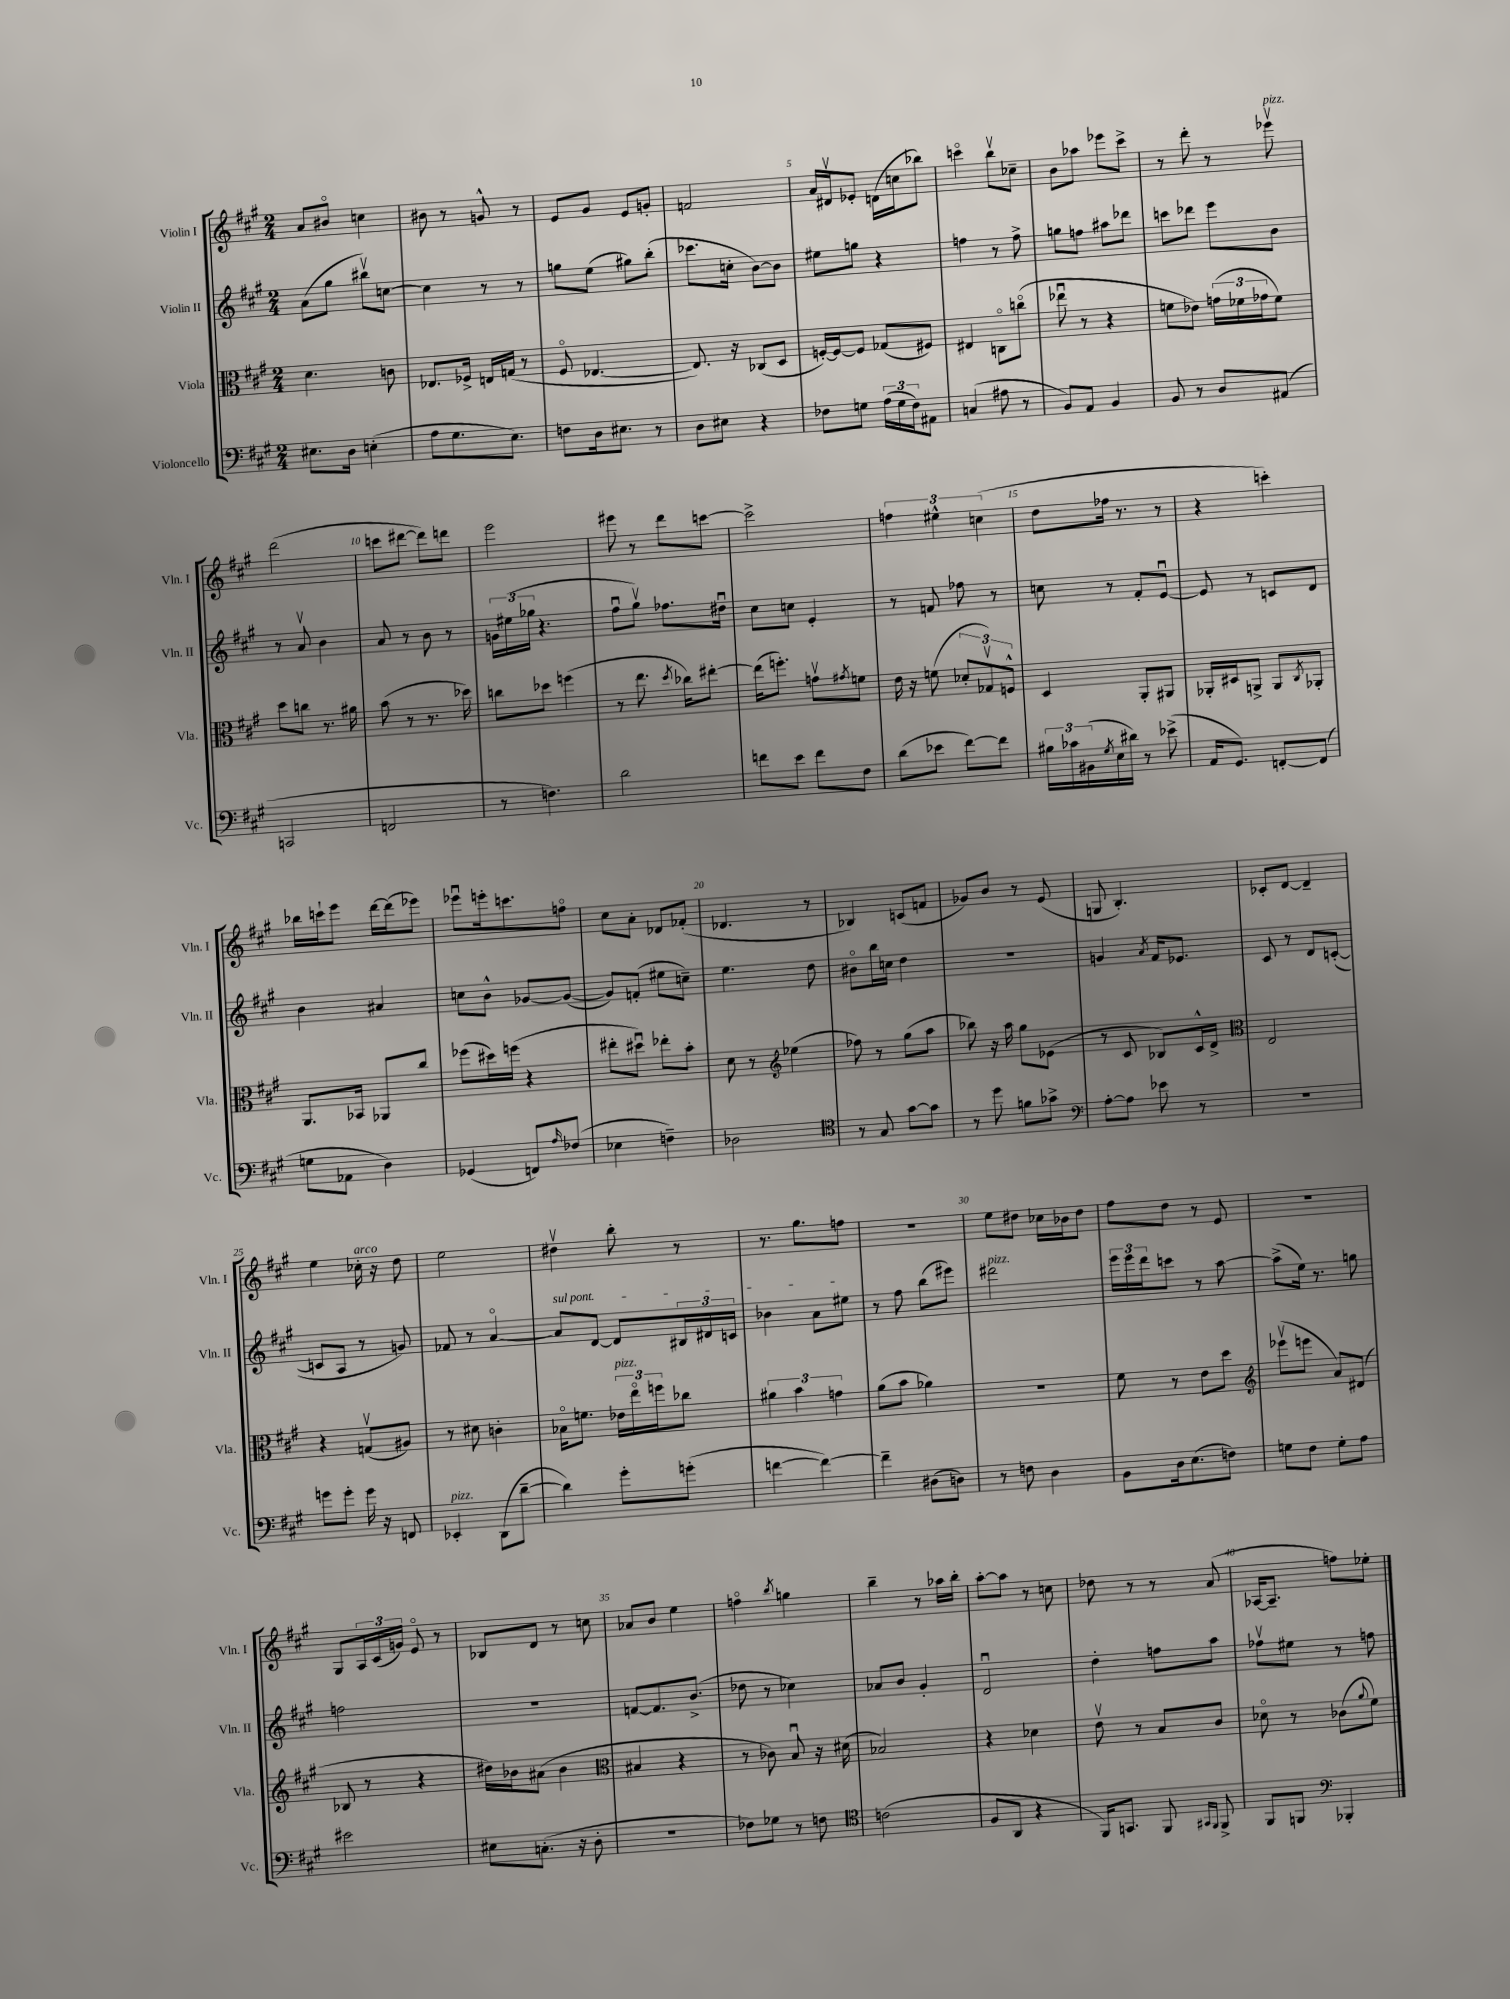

**kern	**kern	**kern	**kern
*staff4	*staff3	*staff2	*staff1
*clefF4	*clefC3	*clefG2	*clefG2
*k[f#c#g#]	*k[f#c#g#]	*k[f#c#g#]	*k[f#c#g#]
*M2/4	*M2/4	*M2/4	*M2/4
8.E#	4.d	(8a	8a
.	.	8gg#	8b#o
16D	.	.	.
(4E'	.	8bb#v)	4cc
.	8c	[8cc	.
=	=	=	=
8A	8.E-	4cc]	8b#
8.G#	.	.	8r
.	16F-^	.	.
.	16E	8r	8g^^
8.E)	(16G	.	.
.	8r	8r	8r
=	=	=	=
8F	8F#o	8gg	8e
16D	[4.E-	(8ee	8g#
8.E#	.	.	.
.	.	8gg#)	8e
8r	.	(8bb'	8g'
=	=	=	=
8D	8.E-])	8.ccc-	2f
8E#	.	.	.
.	16r	16cc'	.
4r	(8C-	[8b)	.
.	8D	8b]	.
=	=	=	=
8F-	[16F')	8ee#	16a
.	16F_	.	16d#v
8G	8F]	8gg	8e-'
(24A	(8G-	4r	(16d
24G	.	.	.
.	.	.	16cc
24F-)	.	.	.
8AA#	8F#)	.	8bb-)
=	=	=	=
(4C	4E#	4ff	4ccco
8A#	8Co	8r	8bbv
8r	(8cco	8ff^	8cc-~
=	=	=	=
8BB)	8ee-u	8gg	8b
8AA	8r	8ff	8aa-
4BB	4r	8aa#	8eee-
.	.	8ddd-	8ccc#^
=	=	=	=
8BB	8f	8ccc	8r
8r	8e-)	8ddd-	8ddd'
8D	(24g	8eee	8r
.	24f-	.	.
.	24g-	.	.
(8AA#	8f-)	8b	8eee-v
=	=	=	=
2CC	8dd	8r	(2ddd
.	8cc	8av	.
.	8.r	4b	.
.	16a#	.	.
=	=	=	=
2FF	(8b	8a	8ccc
.	8r	8r	[8ddd#
.	8.r	8b	8ddd#])
.	.	8r	8ddd
.	16dd-)	.	.
=	=	=	=
8r	8cc	24g	2eee
.	.	(24ee#	.
.	.	24gg-	.
4.F)	8dd-	4.r	.
.	(4ff	.	.
=	=	=	=
2d	8r	8ff#u	8eee#
.	8.ee	8gg#v)	8r
.	.	8.ff-	8ddd
.	8qdd	.	.
.	16cc-)	.	.
.	[8ee#'	.	[8ccc
.	.	16dd#u	.
=	=	=	=
8f	(16ee#]	8cc#	2ccc^]
.	8.ff')	.	.
8e	.	8cc	.
8f	8gv	4e'	.
.	8qg#	.	.
8F#	8f	.	.
=	=	=	=
(8d	16e	8r	6ff
.	16r	.	.
8e-	(8f	8f	.
.	.	.	6ee#^^
[8f#)	12d-'	8ff-	.
.	12G-v)	.	(6cc
8f#]	.	8r	.
.	12F^^	.	.
=	=	=	=
24B#	4D	8cc	8dd
24c-	.	.	.
(24BB#	.	.	.
8qG#	.	.	.
16E	.	8r	16ff-
16d#)	.	.	8.r
8r	8AA'	8f#'	.
(8e-^	8AA#	[8eu	8r
=	=	=	=
16AA	16AA-'	8e]	4r
8.GG#)	16D#	.	.
.	8AA^	8r	.
[8FF'	8AA	8c	4ccc')
.	8qC#	.	.
(8FF]	8AA-'	8d	.
=	=	=	=
8G	8.AA	4b	16bb-
.	.	.	16ccc`
8AA-	.	.	8eee
.	16BB-	.	.
4D)	8AA-	4a#	[16ddd
.	.	.	(16ddd]
.	8cc#	.	8eee-)
=	=	=	=
(4GG-	(8ff-	8cc	8eee-u
.	16dd#)	8b^^	16eee'
.	(16ff	.	8.ccc
8FF)	4r	[8g-	.
16qqA	.	.	.
(8F-	.	(8g-_	8ffo
=	=	=	=
4E-	8ee#'	8g-])	8cc#
.	8dd#u)	(8f'	8a'
4F~)	8ee-'	8ee#	8d-
.	8b'	8cc~)	(8f-'
=	=	=	=
2D-	8d	4.ee	4.d-
.	8r	.	.
*	*clefG2	*	*
.	(4ee-	.	.
.	.	8dd	8r
=	=	=	=
*clefC4	*	*	*
8r	8ff-)	8b#o	4B-)
8G#	8r	16bb	.
.	.	16cc	.
[8g#	(8gg#	4dd	(8c
8g#]	8aa	.	8f
=	=	=	=
8r	8bb-)	2r	8g-)
8dd	16r	.	8b
.	16aa	.	.
8f	8gg#	.	8r
8g-^	(8e-	.	(8e
=	=	=	=
*clefF4	*	*	*
[8A'	8r	4g	8G
8A]	8c#	.	4.B')
.	.	8qa	.
8e-	8B-)	16f#	.
.	.	8.e-	.
8r	16c#^^	.	.
.	16d^	.	.
=	=	=	=
*	*clefC3	*	*
2r	2E	8c#	8c-'
.	.	8r	[8d
.	.	8d	4d~]
.	.	([8c'	.
=	=	=	=
8g	4r	8c]	4ee
8g'	.	8A	.
16g	(8Gv	8r	16cc-'
16r	.	.	16r
8FF	8A#)	8g)	8dd
=	=	=	=
4EE-'	8r	8f-	2ee
.	8d#	8r	.
(8DD	4c'	[4ao	.
[8d~	.	.	.
=	=	=	=
4d])	16B-o	8a]	4dd#v
.	8.f	.	.
.	.	[8d	.
8g#'	24e-	8d]	8bb'
.	24eeo	.	.
.	24ff	.	.
(8g'	8cc-	24B#	8r
.	.	24d#	.
.	.	24c	.
=	=	=	=
[4f	6a#	4b-	8.r
.	6b	.	.
.	.	.	8.gg#
4f_)	.	8a	.
.	6g	.	.
.	.	8ee#	8ff
=	=	=	=
4f~]	(8a	8r	2r
.	8b	8ff#	.
(8D#	4a-)	(8bb	.
8D)	.	8eee#)	.
=	=	=	=
8r	2r	2ddd#	8ee
8F	.	.	8dd#
4D	.	.	16cc-
.	.	.	16b-
.	.	.	8dd#
=	=	=	=
8BB	8f#	24eee	8ff#
.	.	24eee	.
.	.	24ddd	.
16D	8r	8ccc	8dd
(8.E	.	.	.
.	8e	8r	8r
8F)	8dd	[8aa	8e
=	=	=	=
*	*clefG2	*	*
8G	(8eee-v	(8aa^]	2r
8F#	8eee	16ee)	.
.	.	8.r	.
8G'	8a)	.	.
8A	(8d#	8gg	.
=	=	=	=
2e#	8B-	2ff	8G#
.	8r	.	24A
.	.	.	(24c#
.	.	.	24g)
.	4r	.	8eo
.	.	.	8r
=	=	=	=
8E#	16dd#)	2r	8B-
.	16b-	.	.
(8.C'	(8a#	.	8d
.	4b-	.	8r
16r	.	.	.
8D'	.	.	8cc
=	=	=	=
*	*clefC3	*	*
2r	4B#	[8f	8a-
.	.	8.f]	8b
.	4r	.	4ee
.	.	(8.b^	.
=	=	=	=
8F-)	8r	8dd-	4ffo
8G-	8c-)	8r	.
.	.	.	8qbb
8r	8Bu	4cc-)	4gg
8F	16r	.	.
.	(16d#	.	.
=	=	=	=
*clefC4	*	*	*
(2c	2B-)	8a-	4bb~
.	.	8b	.
.	.	4g#'	8r
.	.	.	16aa-
.	.	.	16bb'
=	=	=	=
8F#	4r	2du	[8aa'
8AA	.	.	8aa]
4r	4d-	.	8r
.	.	.	8cc
=	=	=	=
16FF#)	8ev	4dd'	8dd-
8.GG	.	.	.
.	8r	.	8r
8FF#	8B	8ff	8r
16qqGG#	.	.	.
16qqFF#	.	.	.
8FF#^	8c#	8aa	(8a
=	=	=	=
8FF#	8d-o	8ff-v	[16A-
.	.	.	8.A-~]
8FF	8r	8ee#	.
*clefF4	*	*	*
4BBB-'	(8c-	8r	8ff)
.	8qqa	.	.
.	8f#)	8ff	8ee-'
==	==	==	==
*-	*-	*-	*-
